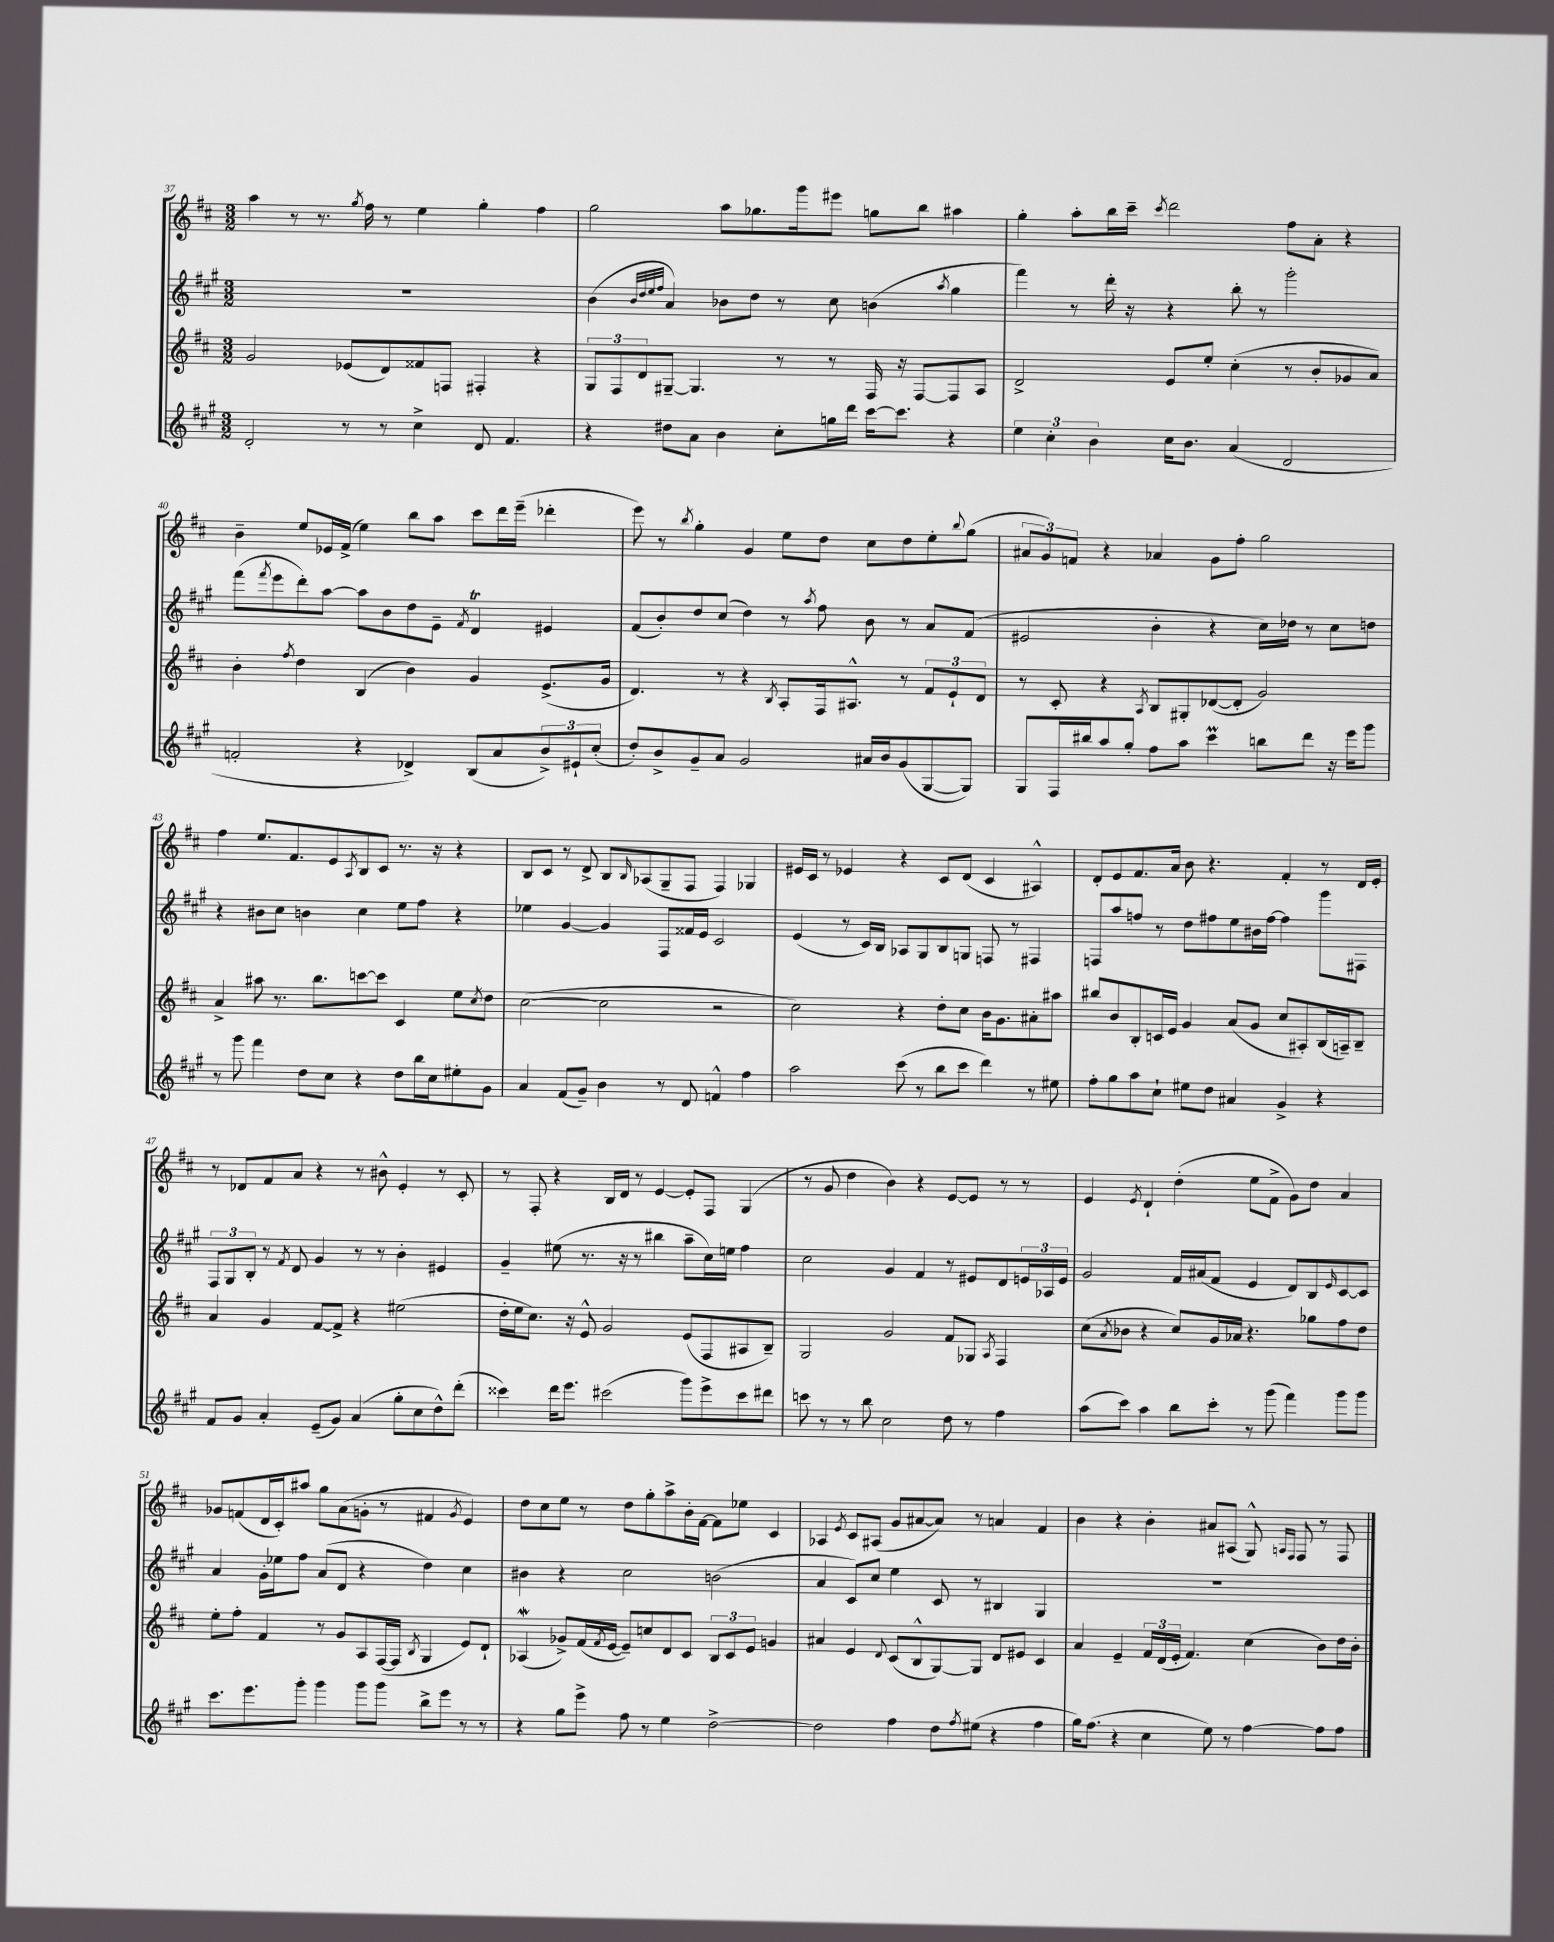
<<
\new StaffGroup <<
\new Staff = "s0" {
    \clef treble \key d \major \numericTimeSignature \time 3/2
    a''4 r8 r8. \acciaccatura { g''8 } fis''16 r8 e''4 g''4-. fis''4 |
    g''2 a''8 ges''8. g'''16 eis'''8 g''8 b''8 ais''4 |
    g''4-. a''8-. b''16 cis'''16-- \acciaccatura { cis'''8 } d'''2 fis''8 a'8-. r4 |
    b'4-- e''8 ees'16 fis'16->( e''4) b''8 a''8 cis'''8 d'''16 e'''16--( des'''4-. |
    e'''8) r8 \acciaccatura { b''8 } g''4-. g'4 e''8 d''8 cis''8 d''8 e''8-. \appoggiatura { b''8 } g''8( |
    \tuplet 3/2 { ais'8 g'8) f'8 } r4 aes'4 g'8 fis''8-. g''2 |
    fis''4 e''8. fis'8. e'8 \acciaccatura { a8 } b8 cis'8 r8. r16 r4 |
    b8 cis'8 r8 d'8-> b8 \grace { b16 } aes8( g8-- fis8 fis4) ges4 |
    eis'16 cis'16 r8 ees'4 r4 cis'8 d'8( cis'4 ais4-^) |
    d'8-. e'8 fis'8. a'16 b'8 r4. fis'4-. r8 d'16 e'16-. |
    r8 des'8 fis'8 a'8 r4 r8 bis'8-^ e'4-. r8 cis'8-. |
    r8 fis8-. r4 b16 d'16 r8 e'4~ e'8-. fis8 g4( |
    r8 g'8 d''4 b'4) r4 e'8~ e'8 r8 r8 |
    e'4 \acciaccatura { e'8 } d'4-! d''4-.( e''8 fis'8-> g'8) d''8 a'4 |
    ges'8 f'8( d'16 cis'16-.) ais''8 g''8 a'8( g'8-. r8 fis'4 \acciaccatura { g'8 } e'4) |
    d''8 cis''8 e''8 r8 d''8 g''8-. a''8-> b'16-. fis'16~ fis'8 ees''8 cis'4 |
    aes4 \acciaccatura { e'8 } cis'8 ais8( g'8 ais'8~ ais'8) r8 a'4 fis'4 |
    b'4 r4 b'4-. ais'8 ais8( g8-^) \grace { a16 fis16 } fis8 r8 fis8 \bar "|." |
}
\new Staff = "s1" {
    \clef treble \key a \major \numericTimeSignature \time 3/2
    R1. |
    b'4( \grace { b'32 d''32 e''32 fis''32 } a'4) bes'8 d''8 r8 cis''8 b'4( \acciaccatura { a''8 } gis''4 |
    fis'''4) r8 d'''16-. r16 r4 b''8-. r8 gis'''2-. |
    fis'''8( \acciaccatura { fis'''8 } e'''8 d'''8-.) a''8~ a''8 b'8 d''8 e'8-- \acciaccatura { fis'8 } d'4\trill eis'4 |
    fis'8( b'8-.) d''8 cis''8( d''4) r8 \acciaccatura { a''8 } fis''8 b'8 r8 a'8 fis'8( |
    eis'2 b'4-. r4 cis''16) des''16 r8 cis''8 d''8 |
    r4 bis'8 cis''8 b'4 cis''4 e''8 fis''8 r4 |
    ees''4 gis'4~ gis'4 fis8 fisis'16 e'16 cis'2 |
    e'4( r8 cis'16) b16 aes8 gis8 b8 g8 f8 r8 fis4 |
    f8 a''8 f''8 r8 d''8 fis''8 e''8 bis'16 fis''16~ fis''4 gis'''8 fis8 |
    \tuplet 3/2 { fis8 gis8 b8-. } r8 \acciaccatura { fis'8 } d'8 gis'4 r8 r8 b'4-. eis'4 |
    gis'4-- eis''8( r8. r16 r8 bis''4 a''8-- cis''16) e''16 fis''4 |
    cis''2 gis'4 fis'4 r8 eis'8 d'8 \tuplet 3/2 { e'16 aes16 e'16 } |
    gis'2 fis'16 ais'16( fis'8 e'4 d'8) b8 \grace { e'16 } cis'8~ cis'8 |
    a'4 gis'16-. ees''16 fis''8 a'8( d'8 r4 d''4) cis''4 |
    bis'4 r4 cis''2 b'2( |
    a'4 cis'8) cis''8 e''4 cis'8 r8 bis4 gis4 |
    R1. \bar "|." |
}
\new Staff = "s2" {
    \clef treble \key d \major \numericTimeSignature \time 3/2
    g'2 ees'8( d'8) fisis'8 f8 fis4-. r4 |
    \tuplet 3/2 { g8 fis8 d'8 } gis8~-- gis4. r8 r8 fis16 r16 fis8~ fis8 a8 |
    d'2-> e'8 e''8-. cis''4-.( r8 b'8-. ges'8 a'8) |
    b'4-. \acciaccatura { fis''8 } d''4 b4( b'4) g'4 e'8.->( g'16 |
    d'4.) r8 r4 \acciaccatura { b8 } a8-. fis16 ais8.-^ r8 \tuplet 3/2 { fis'8 e'8-! d'8 } |
    r8 cis'8-. r4 \acciaccatura { a8 } b8 gis8-. des'8~( des'8-. g'2) |
    a'4-> ais''8 r8. b''8. c'''8~ c'''8 cis'4 e''8 \acciaccatura { cis''8 } d''8 |
    cis''2~( cis''2 r2 |
    cis''2) r4 d''8-. cis''8 b'16 g'8. ais'8-. ais''8 |
    bis''8 b'8 b8-. c'16 e'16 g'4 a'8( g'8 cis''8 ais8-.) b16( a16--) b8-- |
    a'4 g'4 fis'8~ fis'8-> r4 eis''2( |
    d''16-. e''16 cis''8.) r16 e'8-^ g'2 e'8( fis8 ais8 b8--) |
    g2 g'2 fis'8 ges8 \acciaccatura { a8 } fis4 |
    cis''8( \acciaccatura { a'8 } bes'8 r4 cis''8) g'16 aes'16 r4. ges''8 fis''8 d''8 |
    e''8-. fis''8-. fis'4 r8 g'8 a8 fis16~( fis16 \acciaccatura { b8 } g4 e'8) d'8-! |
    aes4\mordent( ges'8->) fis'16( \acciaccatura { fis'8 } e'16~ e'8--) c''8 d'8 cis'8 \tuplet 3/2 { b8 cis'8 e'8 } g'4 |
    ais'4 e'4 \appoggiatura { d'8 } cis'8( b8-^ g8~) g8 d'8 eis'8 cis'4 |
    a'4 e'4-- \tuplet 3/2 { fis'16 d'16( e'16-. } fis'4.) cis''4( b'8) d''16 b'16-. \bar "|." |
}
\new Staff = "s3" {
    \clef treble \key a \major \numericTimeSignature \time 3/2
    d'2-. r8 r8 cis''4-> d'8 fis'4. |
    r4 dis''8 a'8 b'4 cis''8-. g''16 d'''16 cis'''16~ cis'''8. r4 |
    \tuplet 3/2 { e''4 cis''4-. b'4 } cis''16 b'8. a'4( d'2 |
    f'2-. r4 des'4->) b8( a'8 \tuplet 3/2 { b'8->) eis'8-! cis''8-.( } |
    d''8-.) b'8-> gis'8-- a'8 gis'2 ais'16 b'16 gis'8( gis8~ gis8) |
    gis8 fis16 bis''16 a''8 gis''8-. fis''8 a''8 cis'''4\prall b''8 d'''8 r16 e'''16 gis'''8 |
    r8 gis'''8 fis'''4 d''8 cis''8 r4 d''8 b''16 cis''16 eis''8-. gis'8 |
    a'4 fis'8( gis'8--) b'4 r8 d'8 f'4-^ fis''4 |
    a''2 cis'''8( r8 b''8 cis'''8 d'''4) r8 eis''8 |
    fis''8-. gis''8 a''8 cis''8-! eis''8 d''8 ais'4 gis'4-> r4 |
    fis'8 gis'8 a'4-. e'8--( gis'8) a'4( gis''8-. cis''8 d''8-^) d'''8-.( |
    cisis'''4) d'''16 e'''8. cis'''2( gis'''8) e'''8-> cis'''8 dis'''8 |
    c'''8 r8 r8 b''8 cis''2 d''8 r8 fis''4 |
    a''8( cis'''8) a''4 b''8 cis'''8-. r8 gis'''8( fis'''4) gis'''8 gis'''8 |
    cis'''8. e'''8. gis'''8-. gis'''4 gis'''8 gis'''8 b''8-> e'''8 r8 r8 |
    r4 gis''8 e'''8-> fis''8 r8 e''4 d''2~-> |
    d''2 fis''4 d''8 \acciaccatura { fis''8 } eis''8( r4 fis''4 |
    gis''16) fis''8.( r4 cis''4 e''8) r8 fis''4~ fis''8 fis''8 \bar "|." |
}
>>
>>
\layout { \context { \Score currentBarNumber = #37 } }
